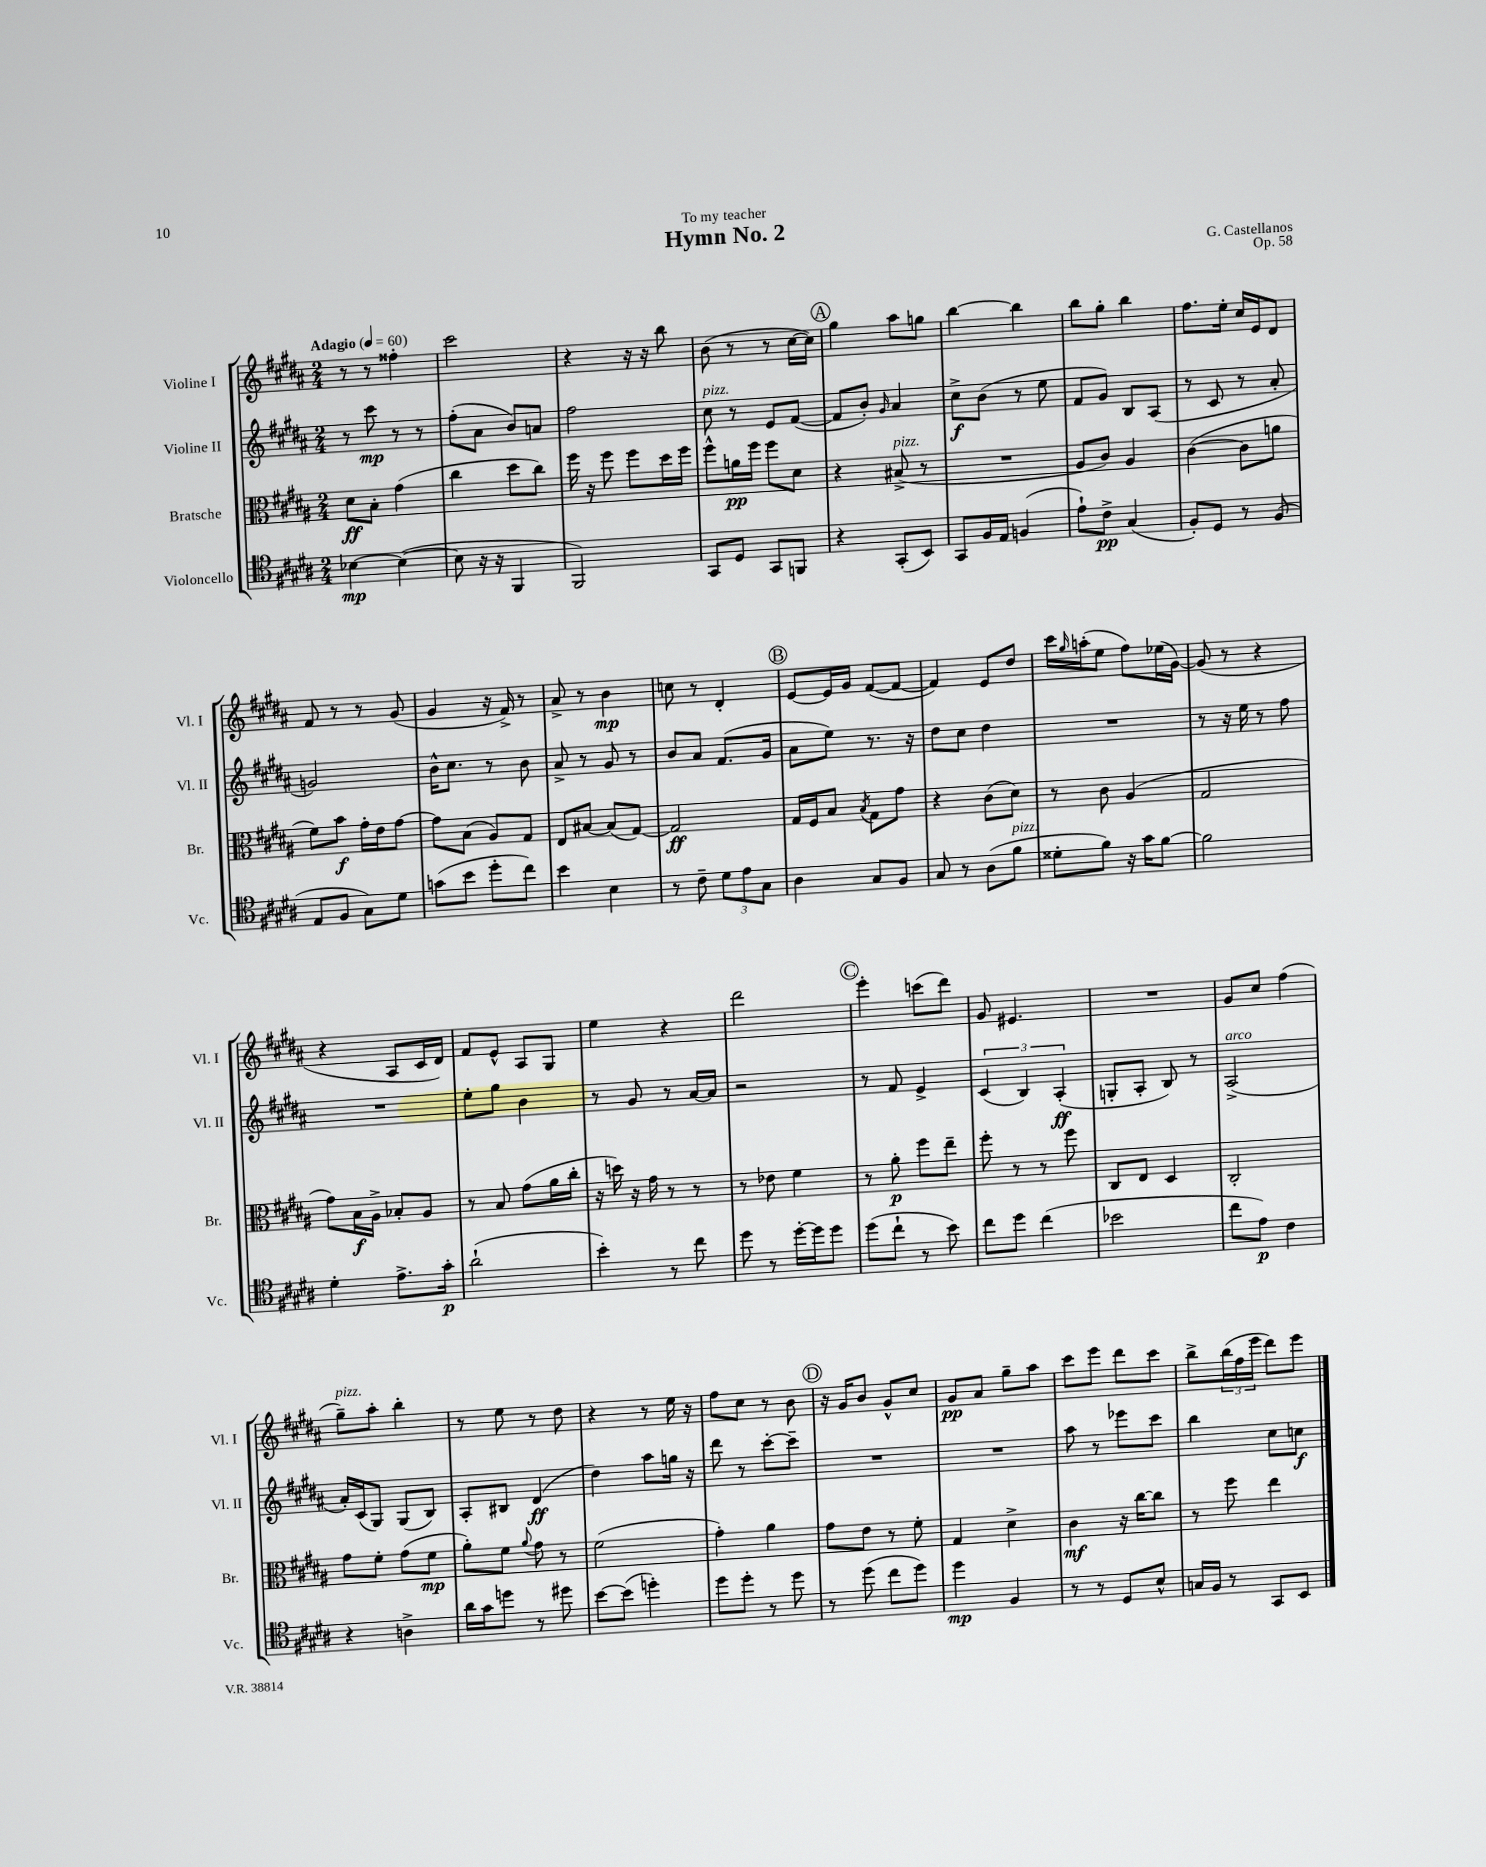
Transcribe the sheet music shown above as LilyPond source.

\header { title = "Hymn No. 2" composer = "G. Castellanos" dedication = "To my teacher" opus = "Op. 58" }
<<
\new StaffGroup <<
\new Staff = "s0" \with { instrumentName = "Violine I" shortInstrumentName = "Vl. I" } {
    \clef treble \key b \major \numericTimeSignature \time 2/4 \tempo "Adagio" 4 = 60
    r8 r8 fisis''4-. |
    cis'''2 |
    r4 r16 r16 b''8 |
    b'8( r8 r8 cis''16~ cis''16) |
    \mark \markup { \circle "A" } gis''4 ais''8 g''8 |
    b''4~ b''4 |
    b''8 gis''8-. b''4 |
    fis''8. e''16-. cis''16 e'16 dis'8 |
    fis'8 r8 r8 gis'8( |
    gis'4 r16 fis'16->) r8 |
    ais'8-> r8 b'4\mp |
    c''8 r8 dis'4-. |
    \mark \markup { \circle "B" } e'8~ e'16 gis'16 fis'8~( fis'8~ |
    fis'4) e'8 dis''8 |
    cis'''16 \grace { gis''16 } a''16-.( e''8 fis''8) ees''16( gis'16~) |
    gis'8( r8 r4 |
    r4 ais8 cis'16 dis'16) |
    fis'8 e'8-^ ais8 gis8 |
    e''4 r4 |
    dis'''2 |
    \mark \markup { \circle "C" } e'''4-. c'''8( dis'''8) |
    gis'8 eis'4. |
    R2 |
    gis'8 cis''8 fis''4( |
    gis''8--^\markup { \italic "pizz." }) ais''8-. b''4-. |
    r8 e''8 r8 dis''8 |
    r4 r8 e''16 r16 |
    fis''8 cis''8 r8 b'8 |
    \mark \markup { \circle "D" } r16 gis'16 b'8 gis'8-^ cis''8 |
    gis'8\pp ais'8 gis''8-- ais''8 |
    cis'''8 e'''8 dis'''8 cis'''8 |
    b''8-> \tuplet 3/2 { b''16( fis''16 e'''16 } dis'''8) e'''8 \bar "|." |
}
\new Staff = "s1" \with { instrumentName = "Violine II" shortInstrumentName = "Vl. II" } {
    \clef treble \key b \major \numericTimeSignature \time 2/4
    r8 cis'''8\mp r8 r8 |
    fis''8-.( ais'8 b'8) a'8 |
    fis''2 |
    cis''8^\markup { \italic "pizz." } r8 e'8 fis'8~( |
    \mark \markup { \circle "A" } fis'8 b'8-.) \grace { gis'16 } ais'4 |
    cis''8->\f b'8( r8 e''8 |
    fis'8 gis'8) b8 ais8( |
    r8 cis'8 r8 ais'8-. |
    g'2) |
    b'16-^ cis''8. r8 b'8 |
    ais'8-> r8 gis'8 r8 |
    b'8 ais'8 fis'8.( gis'16 |
    \mark \markup { \circle "B" } ais'8 e''8) r8. r16 |
    dis''8 cis''8 dis''4 |
    R2 |
    r8 r16 e''16 r8 fis''8 |
    R2 |
    e''8-. gis''8 b'4 |
    r8 gis'8 r8 ais'16~ ais'16 |
    r2 |
    \mark \markup { \circle "C" } r8 fis'8 e'4-> |
    \tuplet 3/2 { cis'4( b4) ais4-.\ff( } |
    g8-. ais8-. b8) r8 |
    ais2->^\markup { \italic "arco" }( |
    ais'16-.) cis'16( gis8) gis8( b8) |
    ais8-. bis8 dis'4\ff( |
    dis''4) ais''8 g''16 r16 |
    dis'''8 r8 cis'''8~-. cis'''8-- |
    \mark \markup { \circle "D" } R2 |
    R2 |
    ais''8 r8 ees'''8 cis'''8 |
    b''4 cis''8 c''8\f \bar "|." |
}
\new Staff = "s2" \with { instrumentName = "Bratsche" shortInstrumentName = "Br." } {
    \clef alto \key b \major \numericTimeSignature \time 2/4
    dis'8\ff b8-. gis'4( |
    cis''4 dis''8 cis''8) |
    fis''16 r16 fis''8 fis''8 dis''16 fis''16 |
    fis''8-^ a'16\pp fis''16 fis''8 dis'8 |
    \mark \markup { \circle "A" } r4 bis8->^\markup { \italic "pizz." }( r8 |
    R2 |
    ais8 cis'8) ais4 |
    cis'4~( cis'8 a'8 |
    fis'8) b'8\f gis'16-. e'16 gis'8~ |
    gis'8 b8( ais8) gis8 |
    e8 bis8~ bis8( gis8~) |
    gis2\ff |
    \mark \markup { \circle "B" } gis16 fis16 b8 \acciaccatura { b8 } gis8 gis'8 |
    r4 cis'8( dis'8) |
    r8 cis'8 ais4( |
    gis2 |
    gis'8) b16\f ais16-> bes8-. ais8 |
    r8 b8 gis'8( ais'16 cis''16-. |
    r16 d''16) r16 gis'16 r8 r8 |
    r8 ees'8 fis'4 |
    \mark \markup { \circle "C" } r8 ais'8-.\p fis''8 e''8-- |
    fis''8-. r8 r8 fis''8 |
    cis8 e8 dis4 |
    cis2-. |
    gis'8 fis'8-. gis'8( fis'8\mp |
    ais'8-.) fis'8 \appoggiatura { ais'8 } gis'8 r8 |
    fis'2( |
    gis'4-.) ais'4 |
    \mark \markup { \circle "D" } gis'8 e'8 r8 fis'8-. |
    gis4 dis'4-> |
    cis'4\mf r16 cis''16~ cis''8 |
    r8 fis''8 e''4 \bar "|." |
}
\new Staff = "s3" \with { instrumentName = "Violoncello" shortInstrumentName = "Vc." } {
    \clef tenor \key b \major \numericTimeSignature \time 2/4
    bes4~\mp bes4~( |
    bes8 r16 r16 fis,4 |
    fis,2) |
    gis,8 dis8 gis,8 f,8 |
    \mark \markup { \circle "A" } r4 gis,8-.( b,8) |
    gis,8 fis16 e16 f4( |
    e'8-!) cis'8->\pp gis4( |
    fis8-.) dis8 r8 fis8( |
    e8 fis8 gis8) dis'8 |
    g'8( b'8 dis''8-. cis''8) |
    b'4 b4 |
    r8 cis'8-- \tuplet 3/2 { dis'8 e'8 gis8 } |
    \mark \markup { \circle "B" } ais4 gis8 fis8 |
    gis8 r8 ais8( fis'8^\markup { \italic "pizz." } |
    disis'8-. fis'8) r16 gis'16 fis'8~ |
    fis'2 |
    dis'4-. e'8.-> gis'16-.\p |
    ais'2-!( |
    b'4-.) r8 cis''8 |
    dis''8 r8 dis''16~-. dis''16 dis''8 |
    \mark \markup { \circle "C" } dis''8( cis''8-! r8 b'8) |
    cis''8 dis''8 cis''4( |
    bes'2 |
    cis''8 e'8\p) cis'4 |
    r4 a4-> |
    ais'16 gis'16 d''8 r8 dis''8 |
    b'8~ b'8( d''4-.) |
    dis''8 dis''8-. r8 dis''8 |
    \mark \markup { \circle "D" } r8 dis''8( cis''8 dis''8) |
    dis''4\mp fis4 |
    r8 r8 dis8 b8-^ |
    g16 fis16 r8 gis,8 b,8 \bar "|." |
}
>>
>>
\layout { \context { \Score \remove "Bar_number_engraver" } }
